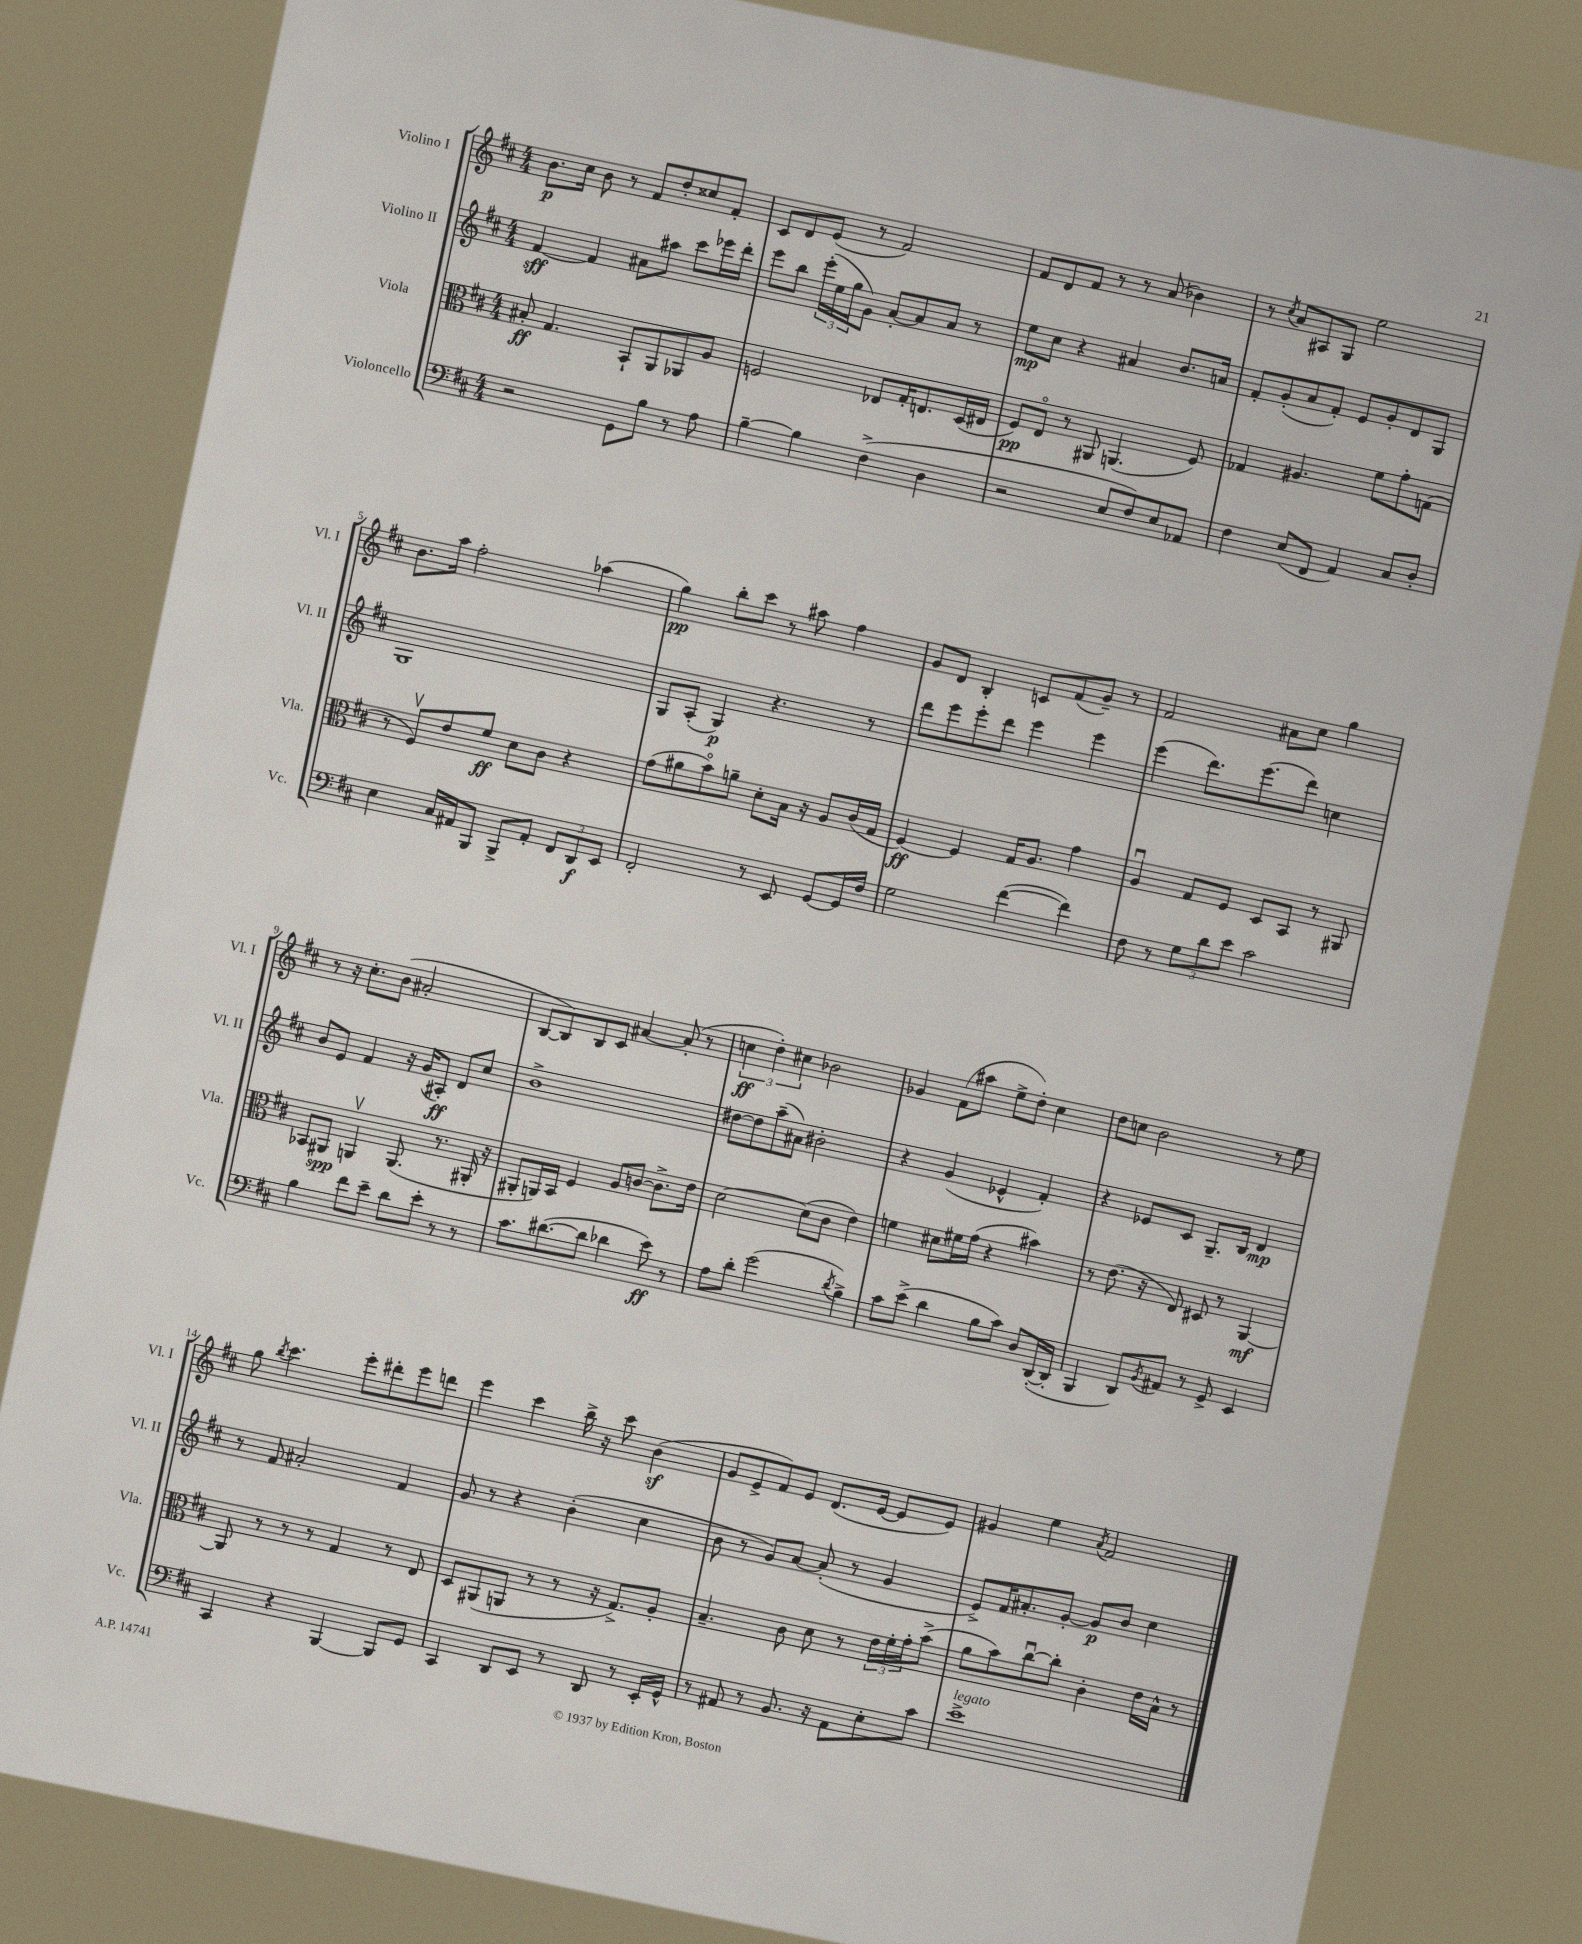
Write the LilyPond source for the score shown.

<<
\new StaffGroup <<
\new Staff = "s0" \with { instrumentName = "Violino I" shortInstrumentName = "Vl. I" } {
    \clef treble \key d \major \numericTimeSignature \time 4/4
    b'8.\p cis''16 b'8 r8 fis'8 d''8-. cisis''8 fis'8-. |
    cis'8 d'8 e'8( r8 fis'2) |
    fis'8 d'8 fis'8 r8 r8 a'8( bes'4) |
    r8 \acciaccatura { cis''8 } a'8 ais8 g8 e''2 |
    b'8. a''16 fis''2-. aes''4( |
    g''4\pp) b''8-. cis'''8 r8 ais''8 fis''4 |
    g'8 d'8 b4-. c'8 fis'8( g'8--) r8 |
    fis'2 ais'8 cis''8 g''4 |
    r8 r16 cis''8.-. b'8( ais'2-. |
    b8~ b8) b8 cis'8 ais'4~ ais'8-.( r8 |
    \tuplet 3/2 { c''4\ff d''4-.) cis''4 } bes'2 |
    ges'4 fis'8( ais''8 e''8-> d''8-.) cis''4 |
    d''8 c''8 b'2 r8 e''8 |
    g''8 \acciaccatura { b''8 } cis'''4. e'''8-. dis'''8-. e'''8 d'''8 |
    e'''4 cis'''4 b''16-> r16 cis'''8 b'4\sf( |
    g'8 e'8-> fis'8) e'8 d'8.( e'16~ e'8 e'8) |
    gis'4 e''4 \acciaccatura { a'8 } fis'2 \bar "|." |
}
\new Staff = "s1" \with { instrumentName = "Violino II" shortInstrumentName = "Vl. II" } {
    \clef treble \key d \major \numericTimeSignature \time 4/4
    fis'4~\sff fis'4 ais'8 ais''8 cis'''8 ees'''16 d'''16-. |
    e'''8 b''8 \tuplet 3/2 { e'''16-.( e''16 g''16 } g'8) a'8~-. a'8 a'8 r8 |
    e''8\mp cis''8 r4 ais'4 b'8. a'16 |
    fis'8-. g'8-.( a'8 fis'8-.) e'8 g'8-. d'8 g8 |
    g1 |
    g8 a8-.( g4\p) r4. r8 |
    d'''8 e'''8 e'''8-. d'''8 e'''4 e'''4 |
    e'''4( d'''8.) e'''8.( d'''8) c''4 |
    b'8 e'8 fis'4 r16 g'16( ais8-.\ff) d'8 cis''8 |
    b'1-> |
    dis''8~ dis''8 a''8--( ais'8) bis'2-. |
    r4 g'4( ees'4-^ fis'4-.) |
    r4 ees'8 cis'8 g8.-- b16 d'4\mp |
    r8 fis'8 ais'2-. fis'4 |
    g'8 r8 r4 b'4-.( cis''4 |
    b'8 r8 g'8) a'8~ a'8-.( r8 g'4 |
    e'8->) fis'16 ais'8.-. g'8~-. g'8\p b'8 cis''4 \bar "|." |
}
\new Staff = "s2" \with { instrumentName = "Viola" shortInstrumentName = "Vla." } {
    \clef alto \key d \major \numericTimeSignature \time 4/4
    bis8-.\ff g4. b,8-! a,8 aes,8 a8 |
    f2 ees8 g16-. e8. d16( eis16 |
    fis8\pp) e8\flageolet r8 ais,8 a,4.( fis8) |
    ges4 ais4. fis'8 g'8-. g8( |
    r8 fis8\upbow) e'8 fis'8\ff d'8 cis'8 r4 |
    g'8( ais'8 b'8\flageolet) a'8-- d'8-. b16 r16 a8 cis'16( g16 |
    fis4~\ff) fis4 g16 a8. g'4 |
    a4\downbow g8 fis8 d8 b,8 r8 ais,8 |
    bes,8 ais,8\spp a,4\upbow a,8.( r8. ais,16-. r16 |
    ais,8-. a,16) b,16 fis4 a8 c'8~ c'8.-> e'16 |
    d'2~ d'8( cis'8 e'4) |
    f'4 dis'8 fis'16 g'16( r4 bis'4) |
    r8 e'8.( r16 e8) dis8 r8 a,4~\mf |
    a,8 r8 r8 r8 g4 r8 e8 |
    d8 ais,8( a,8 r8 r8 r16 g8.->) a8-. |
    b4.-- cis'8 d'8 r8 \tuplet 3/2 { e'16 fis'16-. g'16-. } b'8->( |
    a'8 b'8) cis''8~\downbow cis''8-. cis'4-. e'16 b16-^ r8 \bar "|." |
}
\new Staff = "s3" \with { instrumentName = "Violoncello" shortInstrumentName = "Vc." } {
    \clef bass \key d \major \numericTimeSignature \time 4/4
    r2 g,8 b8 r8 a8 |
    b4~-- b4 fis4->( d4 |
    r2 e8 fis8) e8 aes,8 |
    fis4 e8( fis,8 a,4) cis8 d8-. |
    e4 cis16 ais,16 b,,8 b,,8-> ais,8-. \tuplet 3/2 { fis,8 d,8\f e,8 } |
    fis,2-. r8 e,8 g,8~ g,16 fis16 |
    g2 fis'4~( fis'4) |
    fis8 r8 \tuplet 3/2 { g8 d'8 e'8 } cis'2 |
    b4 fis'8 e'8-- d'8 e'8-. r8 r8 |
    cis'8. dis'8.~( dis'8 des'4 e'8\ff) r8 |
    a8 d'8-. g'2( \acciaccatura { d'8 } b4->) |
    cis'8 e'8->( d'4 b8 cis'8) d8 d,16~-.( d,16-. |
    b,,4 d,8) \acciaccatura { b,8 } ais,8 r8 g,8-> e,4 |
    cis,4 r4 b,,4~ b,,8 g,8 |
    cis,4 d,8 e,8 r8 d,8 r8 e,16-. g,16-^ |
    r8 ais,8 r8 b,8. r16 ais,8 e8-. cis'8 |
    e'1->^\markup { \italic "legato" } \bar "|." |
}
>>
>>
